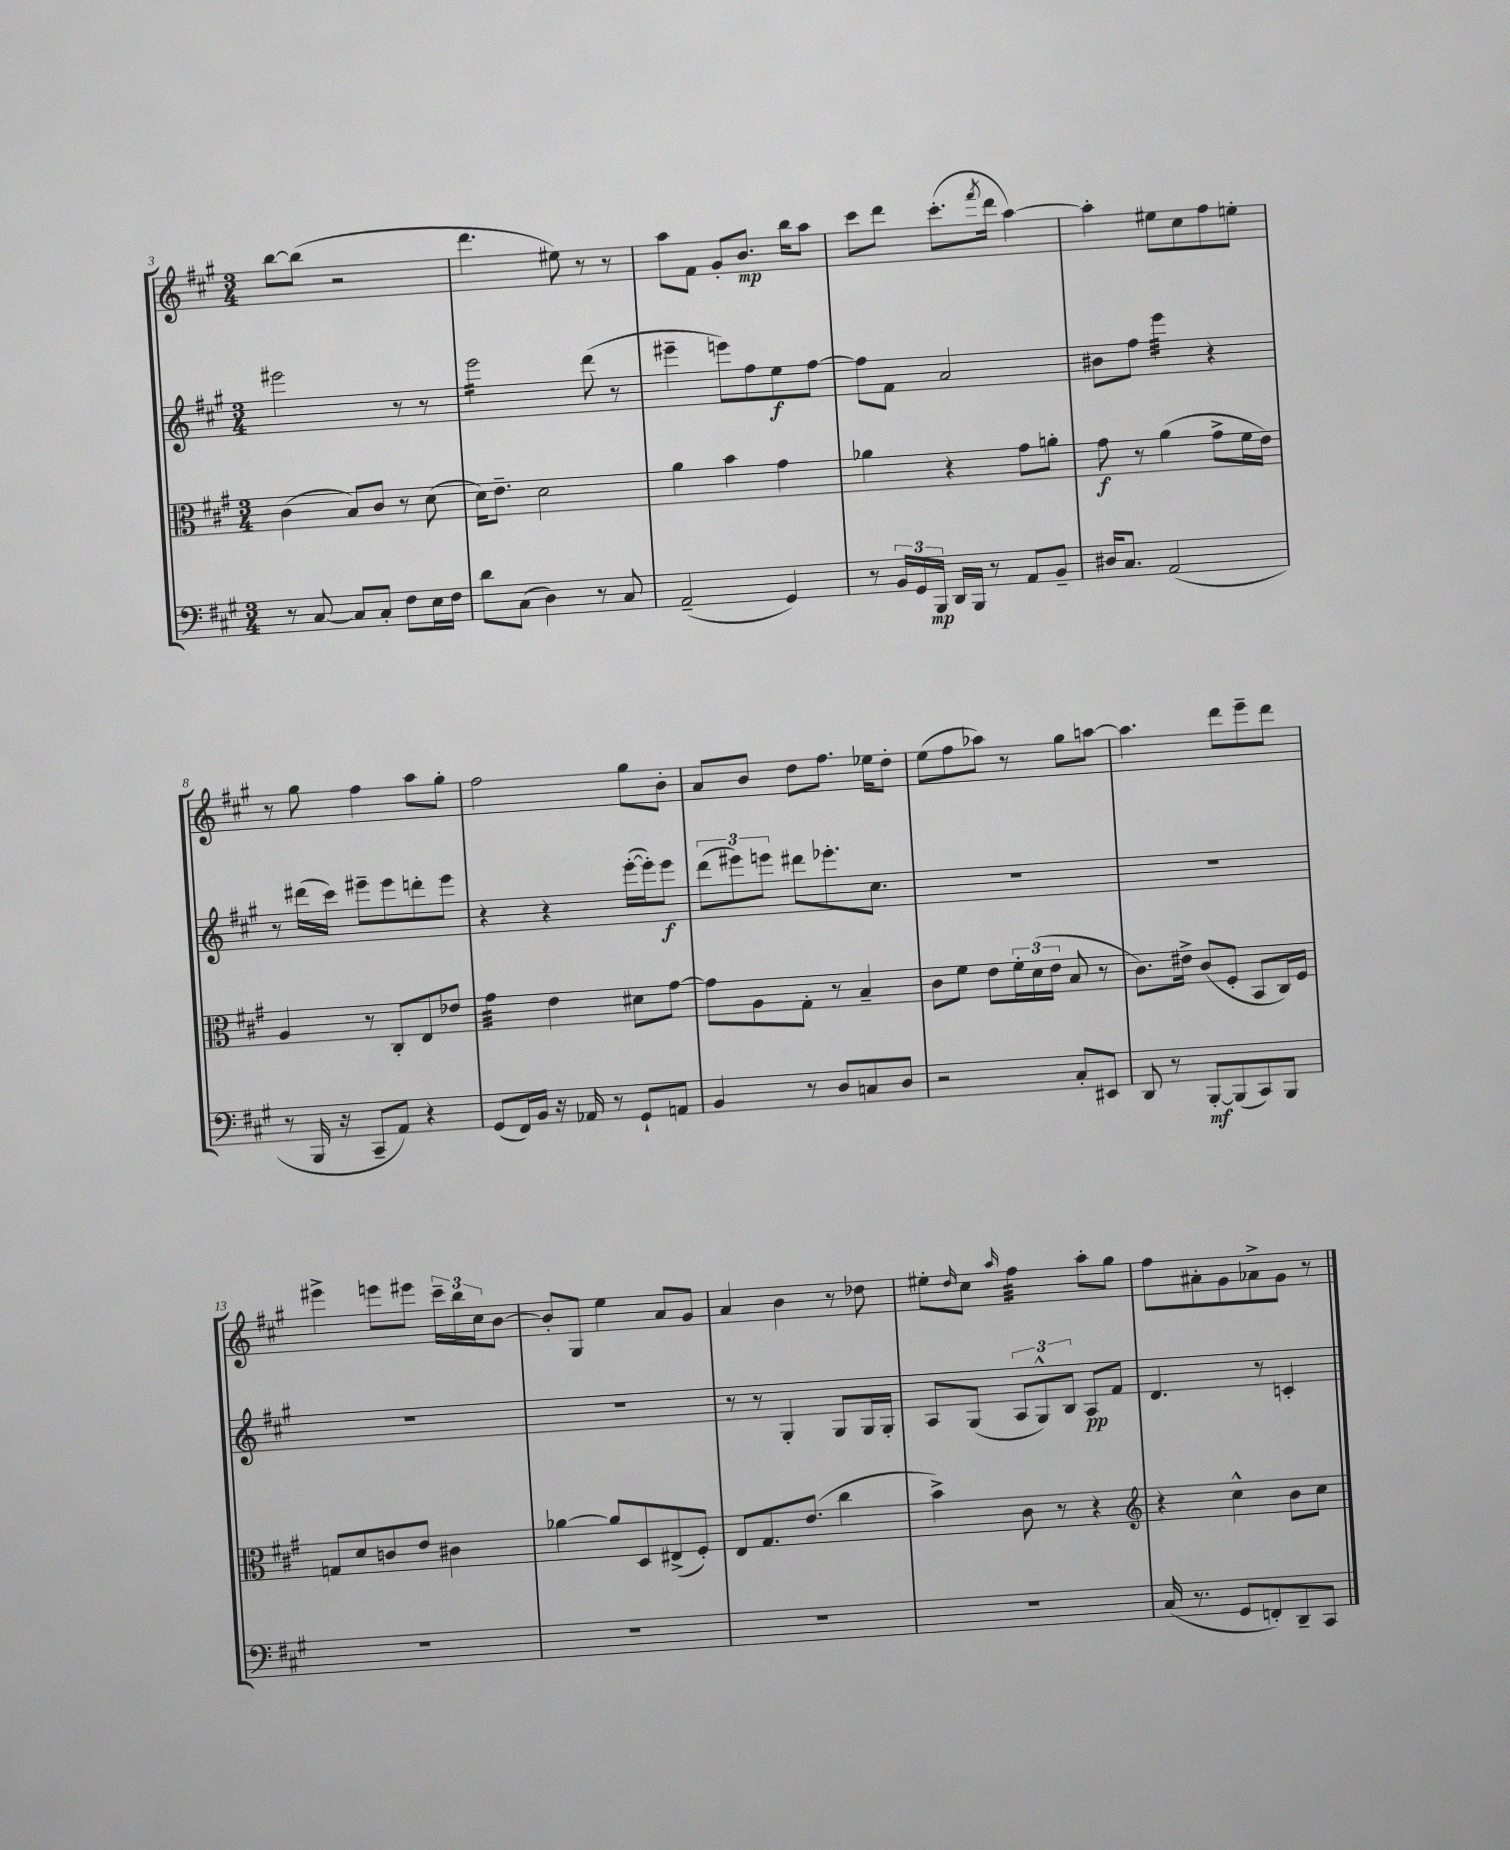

**kern	**kern	**kern	**kern
*staff4	*staff3	*staff2	*staff1
*clefF4	*clefC3	*clefG2	*clefG2
*k[f#c#g#]	*k[f#c#g#]	*k[f#c#g#]	*k[f#c#g#]
*M3/4	*M3/4	*M3/4	*M3/4
8r	(4c#	2eee#	[8bb
[8C#	.	.	(8bb]
8C#]	8B)	.	2r
8C#'	8c#	.	.
8F#	8r	8r	.
16E	(8d	8r	.
16F#	.	.	.
=	=	=	=
8d	16d)	2eee	4.ddd
.	8.e~	.	.
(8C#	.	.	.
4D)	2d	.	.
.	.	.	8ee#)
8r	.	(8ddd	8r
8C#	.	8r	8r
=	=	=	=
(2AA~	4a	4eee#~	8aa
.	.	.	8f#
.	4b	8eee)	8g#'
.	.	8ff#	8.b
4GG#)	4g#	8ee	.
.	.	.	16bb
.	.	[8ff#	8aa
=	=	=	=
8r	4a-	8ff#]	8ccc#
24BB	.	8f#	8ddd
24GG#	.	.	.
24BBB	.	.	.
16DD	4r	2a	(8.ccc#'
16BBB	.	.	.
8r	.	.	.
.	.	.	8qfff#
.	.	.	16ddd
8AA	8g#	.	[4aa)
8BB~	8a'	.	.
=	=	=	=
16D#	8g#	8b#	4aa']
8.C#	.	.	.
.	8r	8ff#	.
(2AA	(4a	4eee	8ee#
.	.	.	8cc#
.	8g#^	4r	8ff#
.	16f#	.	8ee'
.	16e)	.	.
=	=	=	=
8r	4A	8r	8r
16BBB	.	(16ddd#	8gg#
16r	.	16ccc#)	.
8CC#~	8r	8eee#~	4ff#
8AA)	8C#'	8eee#	.
4r	8E	8ddd'	8aa
.	8e-	8eee#	8gg#'
=	=	=	=
(8GG#	4g#	4r	2ff#
16FF#)	.	.	.
16BB	.	.	.
16r	4e	4r	.
16AA-	.	.	.
8r	.	.	.
8GG#`	8d#	([16eee'	8gg#
.	.	16eee'])	.
8AA	[8g#	8eee	8b'
=	=	=	=
4BB	8g#]	(12ddd	8a
.	.	12eee#)	.
.	8A	.	8b
.	.	12eee	.
8r	8G#'	8ddd#	8dd
8D	8r	8.eee-'	8.ff#
8C	4B~	.	.
.	.	8.cc#	16ee-
8D	.	.	8dd'
=	=	=	=
2r	8c#	2.r	(8ee
.	8f#	.	8ff#
.	8e	.	8aa-)
.	24f#'	.	8r
.	(24d	.	.
.	24e	.	.
8C#'	8B	.	8gg#
8EE#	8r	.	[8aa
=	=	=	=
8DD	8.c#)	2.r	4.aa]
8r	.	.	.
.	16e#^	.	.
[8BBB'	(8c#	.	.
(8BBB]	8F#'	.	8ddd
8CC#)	8BB	.	8eee~
8BBB	16C#)	.	8ddd
.	16F#	.	.
=	=	=	=
2.r	8G	2.r	4eee#^
.	8d	.	.
.	8c	.	8eee
.	8e	.	8eee#
.	4c#	.	24ccc#~
.	.	.	24bb
.	.	.	24cc#
.	.	.	[8b
=	=	=	=
2.r	[4a-	2.r	8b']
.	.	.	8G#
.	8a-]	.	4ee
.	8D	.	.
.	(8E#^	.	8a
.	8F#')	.	8g#
=	=	=	=
2.r	8E	8r	4a
.	8.G#	8r	.
.	.	4G#'	4b
.	(8.e	.	.
.	4cc#	8G#	8r
.	.	16G#	8dd-
.	.	16G#'	.
=	=	=	=
2.r	4b^)	8A	8ee#'
.	.	.	16qqdd
.	.	(8G#	8cc#
.	.	.	16qqaa
.	8c#	12A	4ff#
.	.	12G#^^)	.
.	8r	.	.
.	.	12B	.
.	4r	8A	8aa'
.	.	8f#	8gg#
=	=	=	=
*	*clefG2	*	*
(16C#	4r	4.d	8ff#
8.r	.	.	.
.	.	.	8a#'
8GG#	4cc#^^	.	8g#
8FF')	.	8r	8a-^
8DD~	8b	4c'	8g#
8CC#	8cc#	.	8r
==	==	==	==
*-	*-	*-	*-
